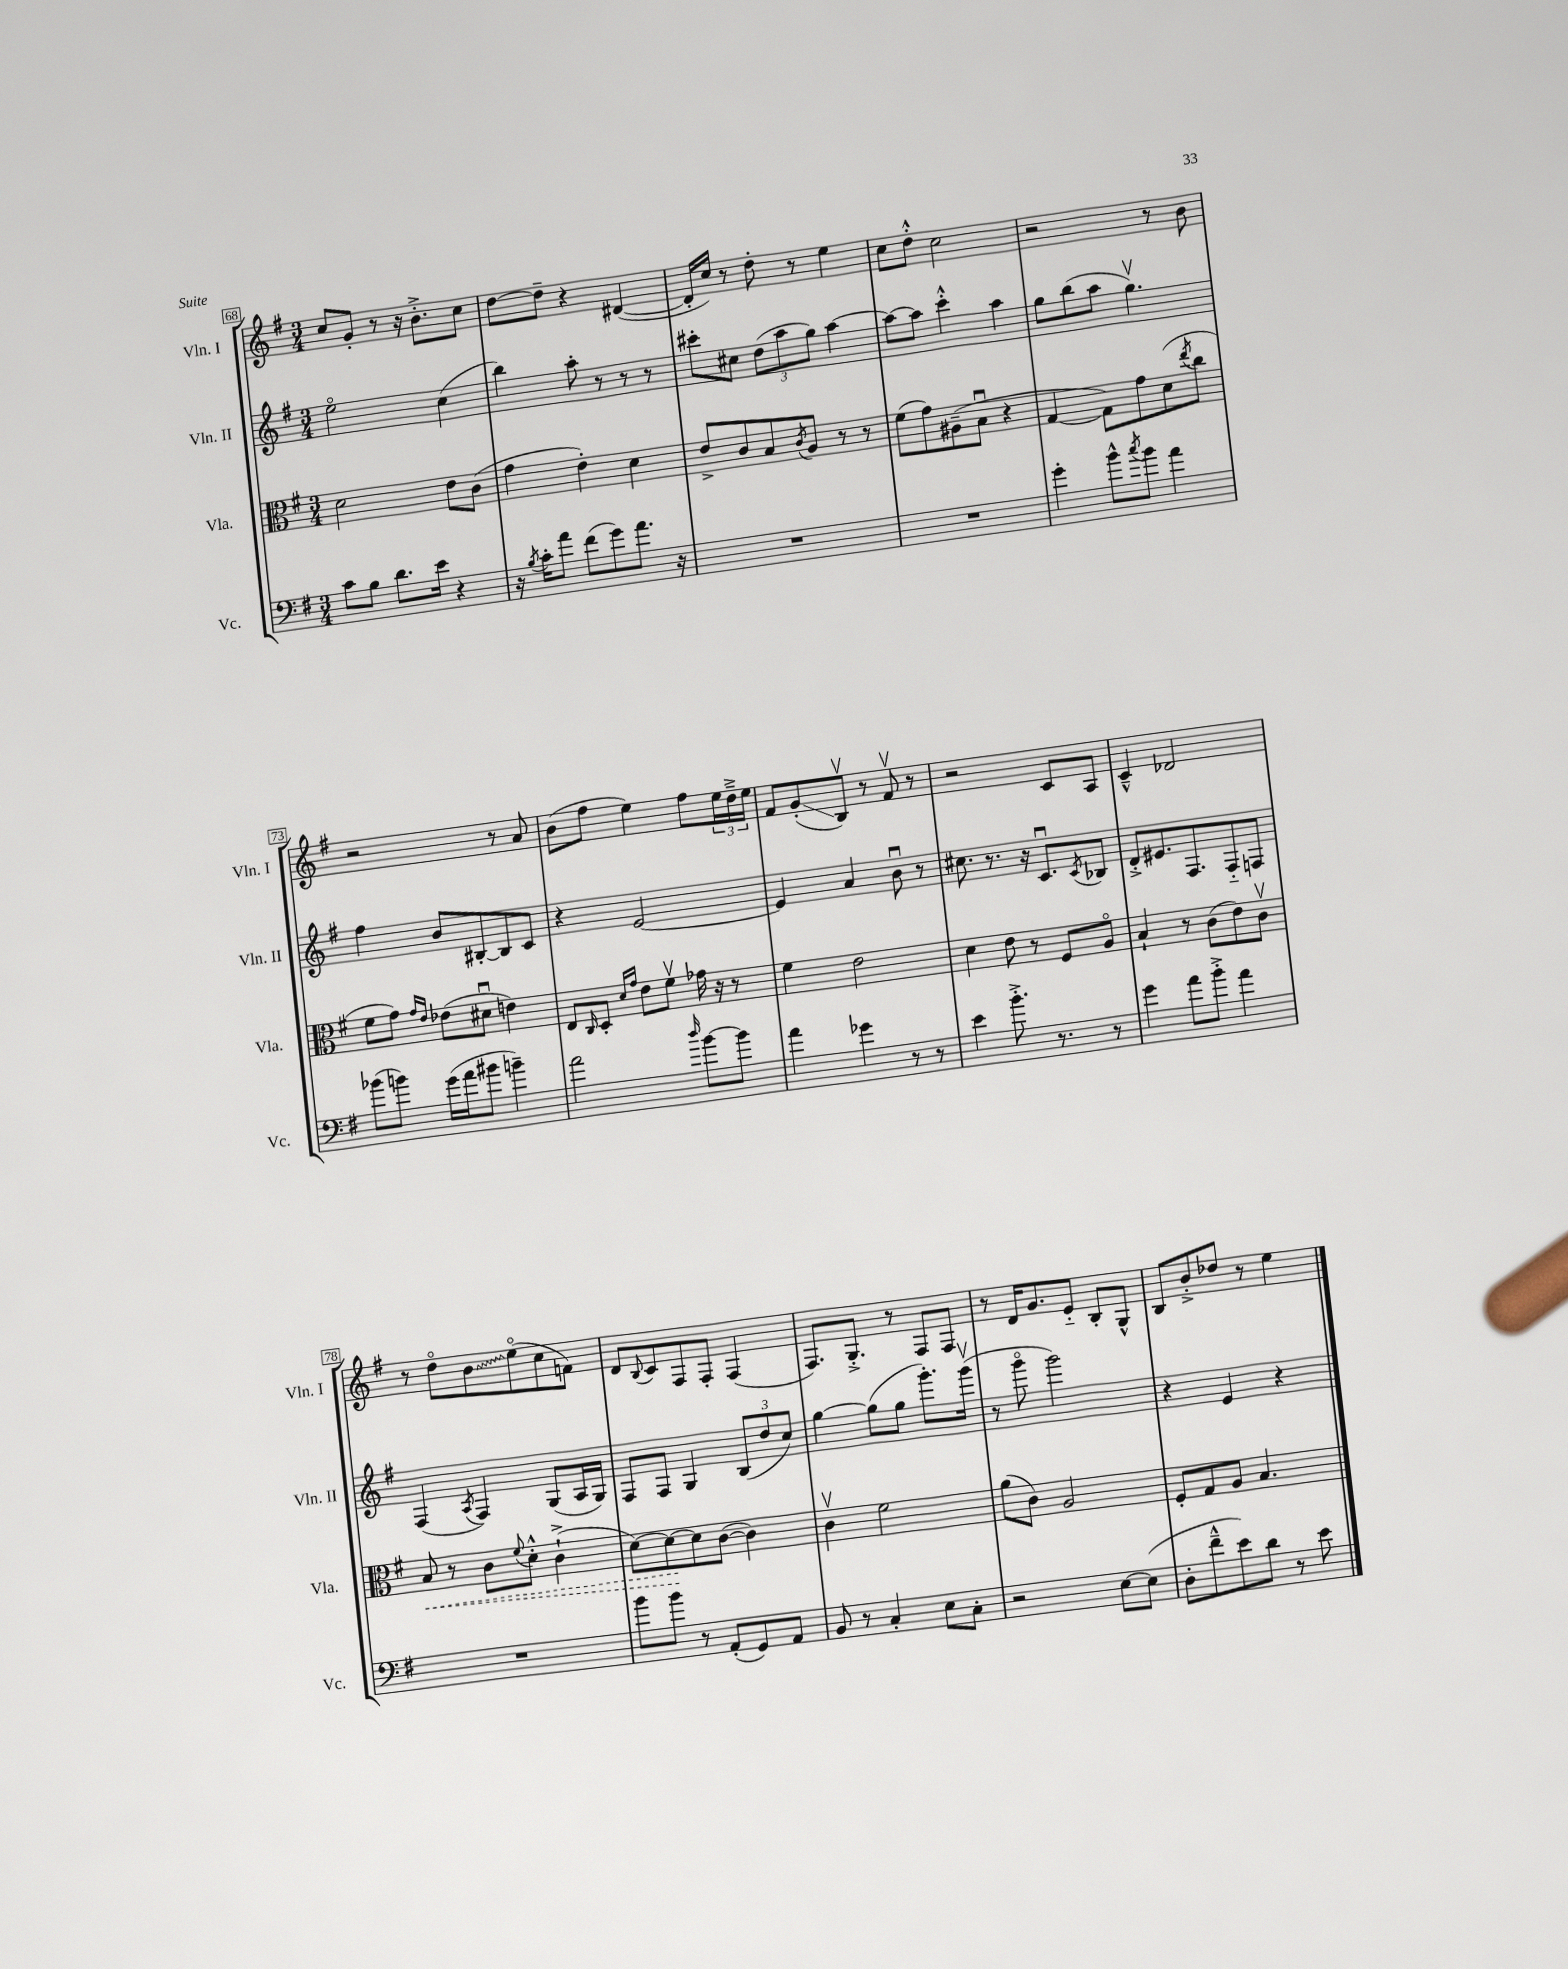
<<
\new StaffGroup <<
\new Staff = "s0" \with { instrumentName = "Vln. I" shortInstrumentName = "Vln. I" } {
    \clef treble \key g \major \numericTimeSignature \time 3/4
    c''8 g'8-. r8 r16 b'8.-.-> c''8 |
    d''8~ d''8-- r4 dis'4~( |
    dis'16-. c''16) r8 d''8-. r8 e''4 |
    c''8 d''8-.-^ c''2 |
    r2 r8 b'8 |
    r2 r8 a'8 |
    b'8( fis''8 e''4) fis''8 \tuplet 3/2 { e''16 d''16---> e''16 } |
    fis'8 g'8-.\glissando( b8\upbow) r8 fis'8\upbow r8 |
    r2 c'8 a8 |
    c'4---^ des'2 |
    r8 d''8\flageolet \once \override Glissando.style = #'zigzag b'8\glissando e''8\flageolet( c''8 f'8) |
    d'8 \appoggiatura { b8 } c'8 fis8 fis8-. fis4( |
    fis8.) g8.-.-> r8 fis8 fis8 |
    r8 d'16 g'8. e'8-_ b8-. g8-^ |
    b8 b'8-.-> des''8 r8 e''4 \bar "|." |
}
\new Staff = "s1" \with { instrumentName = "Vln. II" shortInstrumentName = "Vln. II" } {
    \clef treble \key g \major \numericTimeSignature \time 3/4
    e''2\flageolet c''4( |
    b''4) a''8-. r8 r8 r8 |
    cis'''8-. cis''8 \tuplet 3/2 { d''8( a''8 g''8) } a''4~ |
    a''8~ a''8 c'''4-.-^ a''4 |
    g''8 b''8( a''8 g''4.\upbow) |
    fis''4 b'8 bis8~-. bis8 c'8 |
    r4 e'2~ |
    e'4 a'4 b'8\downbow r8 |
    cis''8. r8. r16 c'8.\downbow \acciaccatura { c'8 } bes8 |
    d'8-.-> eis'8. fis8. fis8-_ f8 |
    fis4( \acciaccatura { a8 } fis4) g8( a16 g16) |
    fis8 fis8 g4 \tuplet 3/2 { b8( d''8 c''8) } |
    g''4~ g''8( g''8 g'''8.-.) g'''16\upbow( |
    r8 g'''8\flageolet g'''2) |
    r4 e'4 r4 \bar "|." |
}
\new Staff = "s2" \with { instrumentName = "Vla." shortInstrumentName = "Vla." } {
    \clef alto \key g \major \numericTimeSignature \time 3/4
    d'2 e'8 c'8( |
    g'4 e'4-.) d'4 |
    e'8-> c'8 b8 \acciaccatura { c'8 } a8 r8 r8 |
    fis'8( g'8) ais8--( b8\downbow r4 |
    g4~ g8) g'8 d'8( \acciaccatura { e''8 } c''8 |
    fis'8 g'8) \grace { g'16 e'16 } ees'8( dis'8\downbow e'4) |
    e8 \grace { c16 } d8-. \grace { d'16 g'16 } e'8 fis'8\upbow ges'16 r16 r8 |
    fis'4 e'2 |
    d'4 e'8 r8 fis8 a8\flageolet |
    b4-! r8 c'8( e'8) c'8\upbow |
    \once \override Hairpin.style = #'dashed-line b8\< r8 c'8 \appoggiatura { fis'8 } d'8-.-^ c'4-!->( |
    d'8~) d'8~\! d'8 c'8~( c'4) |
    c'4\upbow fis'2 |
    a'8( c'8) a2 |
    fis8-. g8 a8 b4. \bar "|." |
}
\new Staff = "s3" \with { instrumentName = "Vc." shortInstrumentName = "Vc." } {
    \clef bass \key g \major \numericTimeSignature \time 3/4
    c'8 b8 d'8. e'16 r4 |
    r16 \acciaccatura { b8 } c'16-. a'8 fis'8( g'8) a'8. r16 |
    R2. |
    R2. |
    g'4-. b'8-^ \acciaccatura { c''8 } b'8 a'4 |
    bes'8( b'8) g'16( a'16 bis'8 b'4--) |
    a'2 \grace { d''16 } b'8~ b'8 |
    a'4 ges'4 r8 r8 |
    e'4 b'8.-.-> r8. r8 |
    g'4 a'8 b'8-.-> a'4 |
    R2. |
    b'8 b'8 r8 a,8-.( g,8) a,8 |
    b,8 r8 c4-. e8 c8-. |
    r2 e8~ e8( |
    d8-. fis'8---^ e'8) d'8 r8 e'8 \bar "|." |
}
>>
>>
\layout { \context { \Score currentBarNumber = #68 \override BarNumber.stencil = #(make-stencil-boxer 0.1 0.3 ly:text-interface::print) } }
